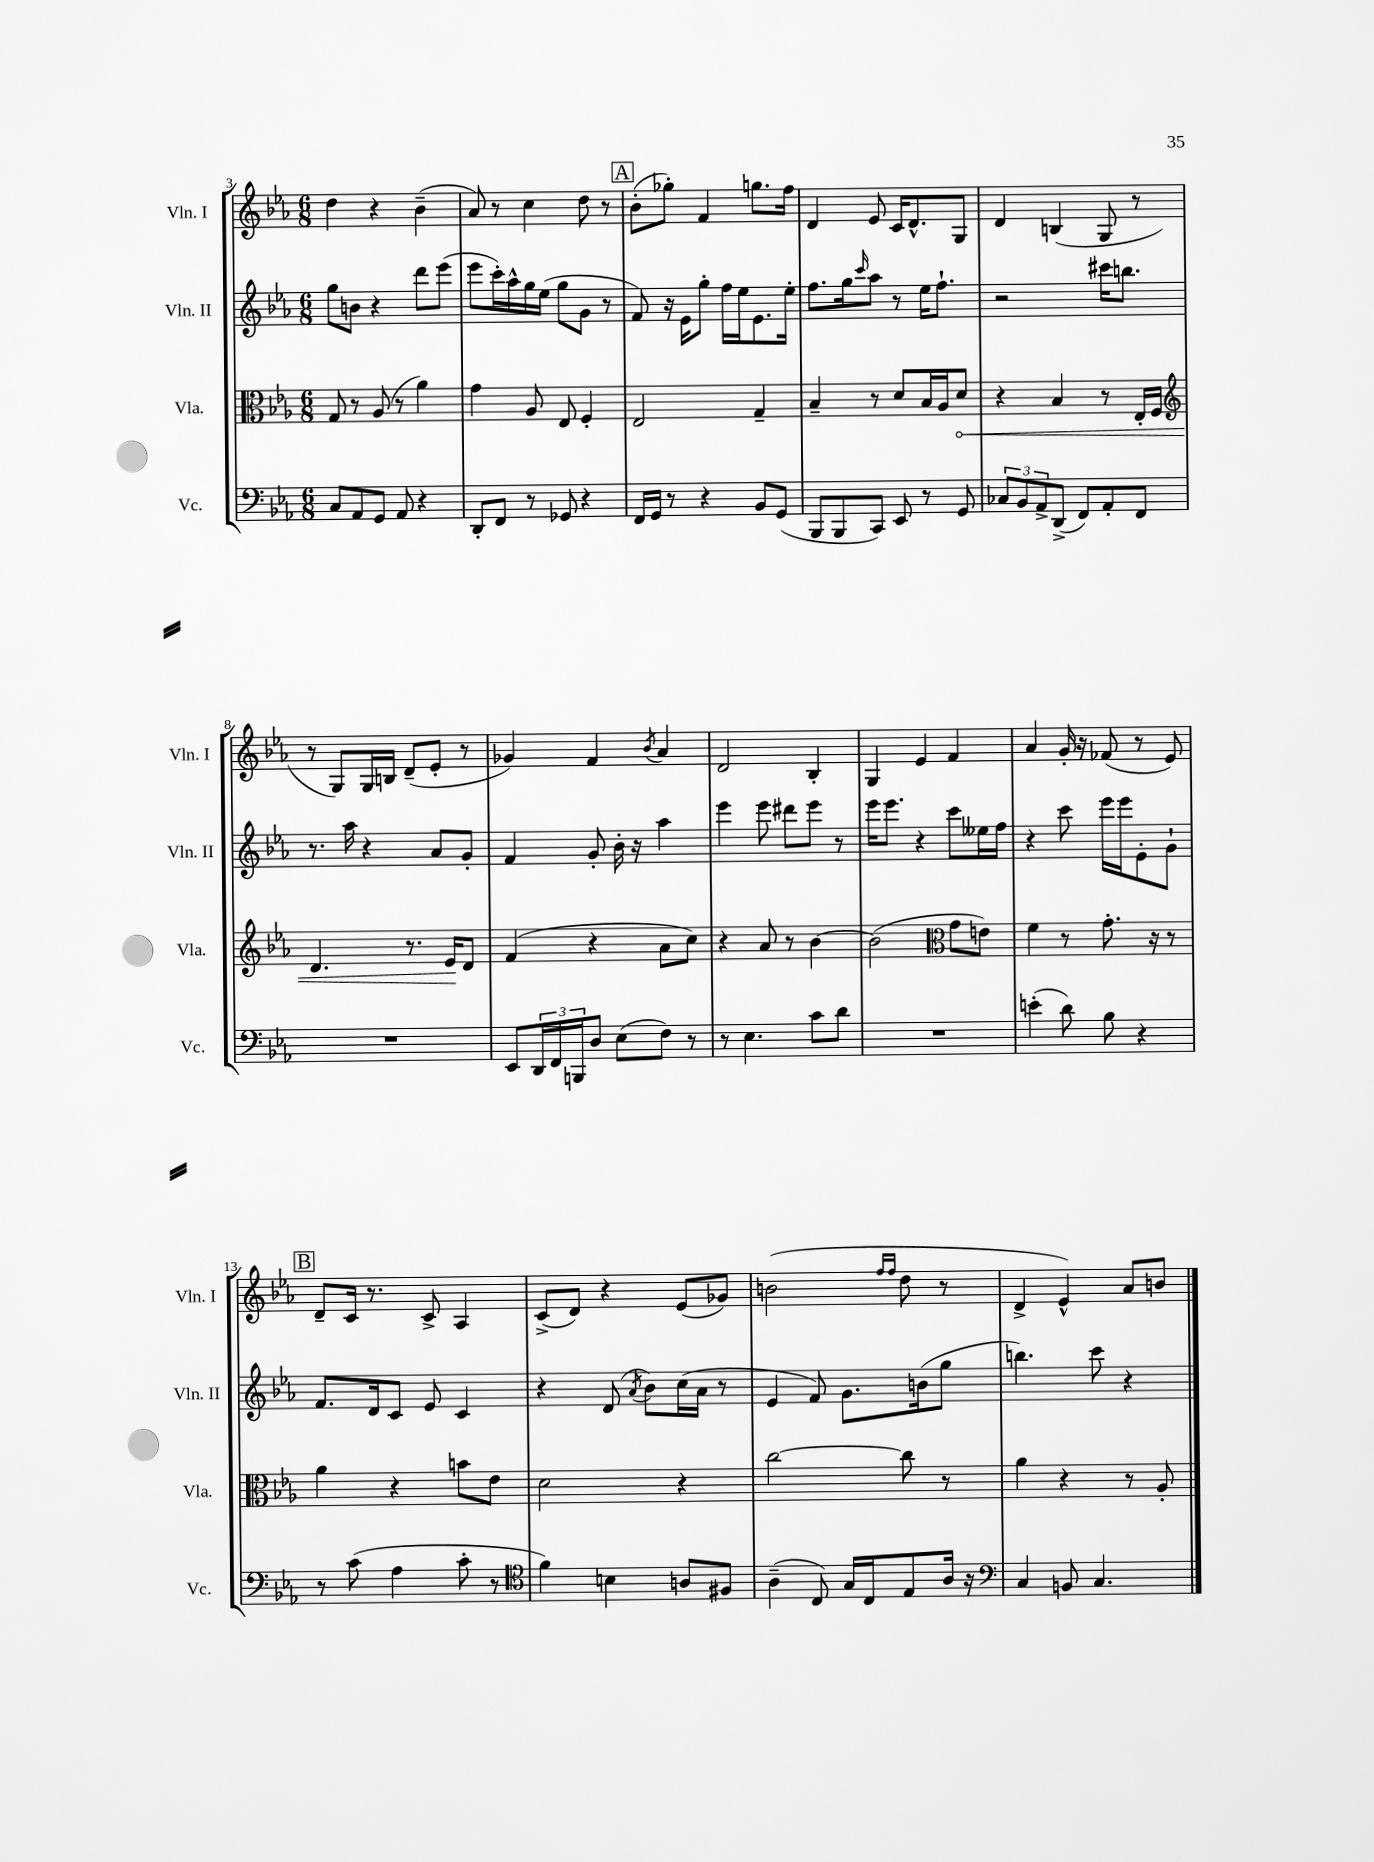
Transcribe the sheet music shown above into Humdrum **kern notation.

**kern	**kern	**kern	**kern
*staff4	*staff3	*staff2	*staff1
*clefF4	*clefC3	*clefG2	*clefG2
*k[b-e-a-]	*k[b-e-a-]	*k[b-e-a-]	*k[b-e-a-]
*M6/8	*M6/8	*M6/8	*M6/8
8C/L	8G/	8gg\L	4dd\
8AA-/	8r	8b\J	.
8GG/J	(8A-/	4r	4r
8AA-/	8r	.	.
4r	4a-\)	8ddd\L	(4b-~\
.	.	(8eee-\J	.
=	=	=	=
8DD'/L	4g\	8eee-\L	8a-/)
8FF/J	.	16ccc'\L)	8r
.	.	16aa-^^\	.
8r	8A-/	16gg\	4cc\
.	.	(16ee-\JJ	.
8GG-/	8E-/	8gg\L	.
4r	4F'/	8g\J	8dd\
.	.	8r	8r
=	=	=	=
16FF/LL	2E-/	8f/)	(8b-'\L
16GG/JJ	.	.	.
8r	.	16r	8gg-'\J)
.	.	16e-\LK	.
4r	.	8gg'\J	4f/
.	.	16ff\LL	.
.	.	16ee-\J	.
8BB-/L	4G~/	8.e-\	8.gg\L
(8GG/J	.	.	.
.	.	16ee-'\Jk	16ff\Jk
=	=	=	=
8BBB-/L	4B-~/	8.ff\L	4d/
8BBB-/	.	.	.
.	.	16gg\k	.
.	.	16qqccc/	.
8CC/J)	8r	8aa-\J	8e-/
8EE-/	8d/L	8r	16c/LK
.	.	.	8.d^^/
8r	16B-/L	16ee-\LK	.
.	16A-/J	8.ff`\J	.
8GG/	8d/J	.	8G/J
=	=	=	=
12C-/L	4r	2r	4d/
12BB-/	.	.	.
12AA-^/	.	.	.
(8DD^/J	4B-/	.	(4B/
8FF/L)	.	.	.
8AA-'/	8r	16ccc#\LK	8G/
.	.	8.bb\J	.
8FF/J	16E-'/LL	.	8r
.	16F/JJ	.	.
=	=	=	=
*	*clefG2	*	*
2.r	4.d/	8.r	8r
.	.	.	8G/L)
.	.	16aa-\	.
.	.	4r	16G/L
.	.	.	16B/JJ
.	8.r	.	(8d~/L
.	.	8a-/L	8e-'/J
.	16e-/LK	.	.
.	8d/J	8g'/J	8r
=	=	=	=
8EE-/L	(4f/	4f/	4g-/)
24DD/L	.	.	.
24FF/	.	.	.
24BBB/J	.	.	.
8D/J	4r	8g'/	4f/
(8E-\L	.	16b-'\	.
.	.	16r	.
.	.	.	8qb-/
8F\J)	8a-\L	4aa-\	4a-/
8r	8cc\J)	.	.
=	=	=	=
8r	4r	4eee-\	2d/
4.E-\	.	.	.
.	8a-/	8eee-\	.
.	8r	8ddd#\L	.
8c\L	[4b-\	8eee-\J	4B-'/
8d\J	.	8r	.
=	=	=	=
2.r	(2b-\]	16eee-\LK	4G/
.	.	8.eee-\J	.
.	.	4r	4e-/
*	*clefC3	*	*
.	8g\L	8ccc\L	4f/
.	8e\J)	16ee--\L	.
.	.	16ff\JJ	.
=	=	=	=
(4e'\	4f\	4r	4a-/
8d\)	8r	8ccc\	16g'/
.	.	.	16r
8B-\	8.g'\	16eee-\LL	(8f-/
.	.	16eee-\J	.
4r	.	8e-'\	8r
.	16r	.	.
.	8r	8g`\J	8e-/)
=	=	=	=
8r	4a-\	8.f/L	8d~/L
(8c\	.	.	16c/Jk
.	.	16d/k	8.r
4A-\	4r	8c/J	.
.	.	8e-/	8c^/
8c'\	8b\L	4c/	4A-/
8r	8e-\J	.	.
=	=	=	=
*clefC4	*	*	*
4f\)	2d\	4r	(8c^/L
.	.	.	8d/J)
4B\	.	(8d/	4r
.	.	8qa-/	.
.	.	8b-\L)	.
8A/L	4r	(16cc\L	(8e-/L
.	.	16a-\JJ	.
8F#/J	.	8r	8g-/J)
=	=	=	=
(4A-~\	[2cc\	4e-/	(2b\
8C/)	.	8f/)	.
16G/LL	.	8.g\L	.
16C/J	.	.	.
.	.	.	16qqff/LL
.	.	.	16qqff/JJ
8E-/	8cc\]	.	8dd\
.	.	(16b\k	.
16A-/Jk	8r	8gg\J	8r
16r	.	.	.
=	=	=	=
*clefF4	*	*	*
4C/	4a-\	4.bb\)	4d^/
8BB/	4r	.	4e-^^/)
4.C/	.	8ccc\	.
.	8r	4r	8a-/L
.	8A-'/	.	8b/J
==	==	==	==
*-	*-	*-	*-
